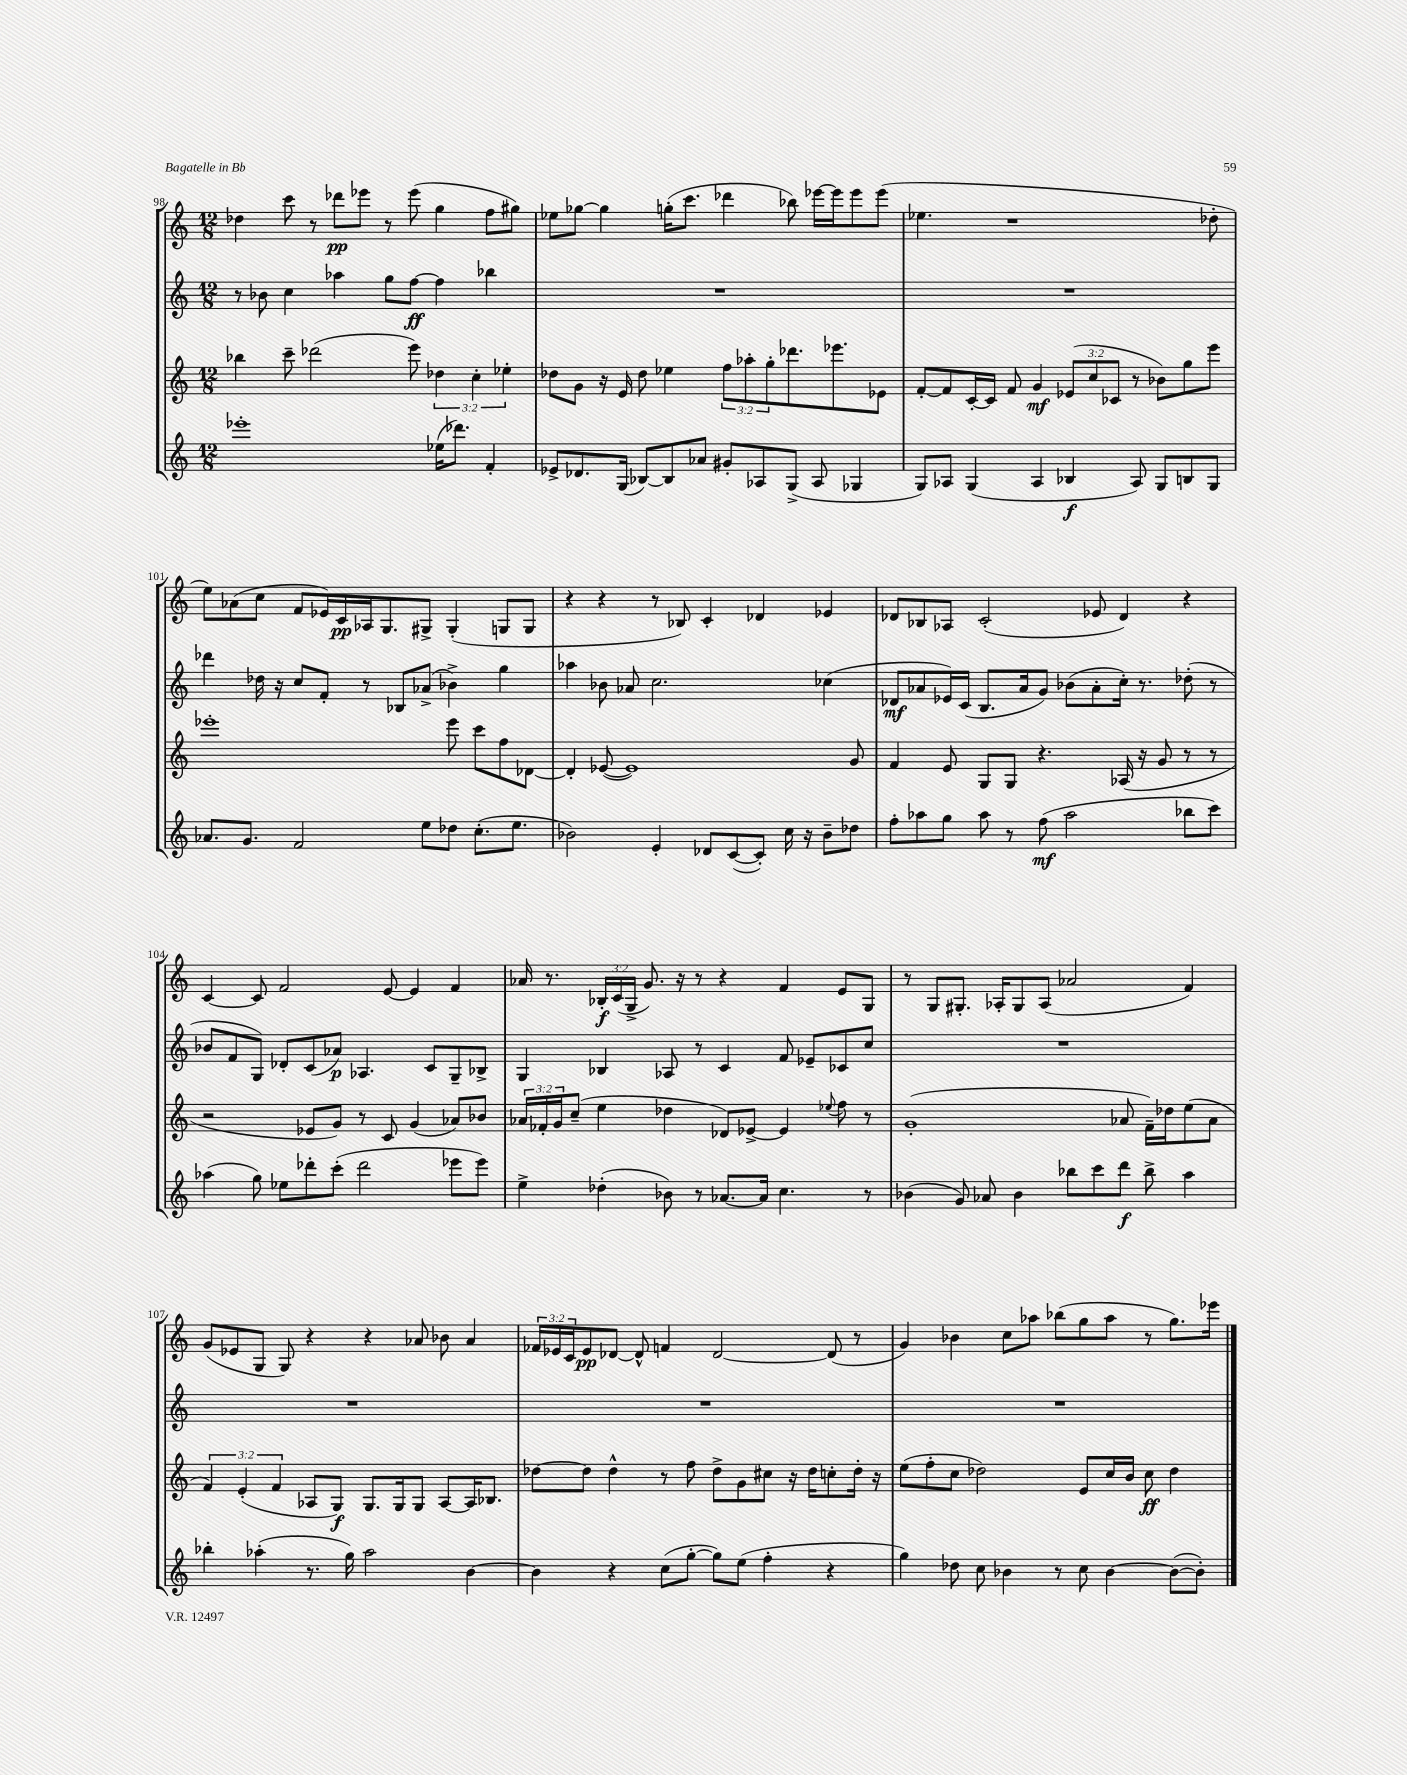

**kern	**kern	**kern	**kern
*staff4	*staff3	*staff2	*staff1
*clefG2	*clefG2	*clefG2	*clefG2
*k[]	*k[]	*k[]	*k[]
*M12/8	*M12/8	*M12/8	*M12/8
1eee-'	4bb-\	8r	4dd-\
.	.	8b-\	.
.	8ccc~\	4cc\	8ccc\
.	(2ddd-\	.	8r
.	.	4aa-\	8ddd-\L
.	.	.	8eee-\J
.	.	8gg\L	8r
.	8eee\)	[8ff\J	(8eee-\
(16ee-\LK	6dd-\	4ff\]	4gg\
8.ddd-\J)	.	.	.
.	6cc'\	.	.
4f'/	.	4bb-\	8ff\L
.	6ee-'\	.	.
.	.	.	8gg#\J)
=	=	=	=
8e-^/L	8dd-\L	1.r	8ee-\L
8.d-/	8g\J	.	[8gg-\J
.	16r	.	4gg-\]
(16G/Jk	16e/	.	.
[8B-/L)	8dd-\	.	.
8B-/]	4ee-\	.	(16gg'\LK
.	.	.	8.ccc\J
8a-/J	.	.	.
8g#'/L	12ff\L	.	4ddd-\
.	12aa-'\	.	.
8A-/	.	.	.
.	12gg'\	.	.
(8G^/J	8.ddd-\	.	8bb-\)
8A-/	.	.	[16eee-\LL
.	8.eee-\	.	16eee-\]J
4G-/	.	.	8eee-\
.	8e-\J	.	(8eee-\J
=	=	=	=
8G/L)	[8f'/L	1.r	4.ee-\
8A-/J	8f/]	.	.
(4G/	[16c'/L	.	.
.	16c/]JJ	.	.
.	8f/	.	1r
4A-/	4g/	.	.
4B-/	(12e-/L	.	.
.	12cc/	.	.
.	12c-/J	.	.
8A-/)	8r	.	.
8G/L	8b-\L)	.	.
8B/	8gg\	.	.
8G/J	8eee\J	.	8dd-'\
=	=	=	=
8.a-/L	1eee-'	4ddd-\	8ee\L)
.	.	.	(8a-\
8.g/J	.	.	.
.	.	16dd-\	8cc\J
.	.	16r	.
2f/	.	8cc/L	8f/L
.	.	8f'/J	16e-/L)
.	.	.	16c/
.	.	8r	16A-/J
.	.	.	8.G/
.	.	8B-/L	.
8ee\L	.	(8a-^/J	8G#^/J
8dd-\J	8eee-\	4b-^\)	(4G#'/
(8.cc'\L	8ccc\L	.	.
.	8ff\	4gg\	8G/L
8.ee\J	.	.	.
.	[8d-\J	.	8G/J
=	=	=	=
2b-\)	4d-'/]	4aa-\	4r
.	([8e-/	8b-\	4r
.	1e-])	8a-/	.
4e'/	.	2.cc\	8r
.	.	.	8B-/)
8d-/L	.	.	4c'/
([8c/	.	.	.
8c'/]J)	.	.	4d-/
16cc\	.	.	.
16r	.	.	.
8b-~\L	.	(4cc-\	4e-/
8dd-\J	8g/	.	.
=	=	=	=
8ff'\L	4f/	8d-/L	8d-/L
8aa-\	.	8a-/	8B-/
8gg\J	8e/	16e-/L)	8A-/J
.	.	(16c/JJ	.
8aa-\	8G/L	8.B/L	(2c'/
8r	8G/J	.	.
.	.	16a-/k	.
(8ff\	4.r	8g/J)	.
2aa-\	.	(8b-\L	.
.	.	8a-'\	8e-/
.	(16A-/	16cc'\Jk)	4d-/)
.	16r	8.r	.
.	8g/	.	.
8bb-\L	8r	(8dd-'\	4r
8ccc\J)	8r	8r	.
=	=	=	=
(4aa-\	2r	8b-/L	[4c/
.	.	8f/	.
8gg\)	.	8G/J)	8c/]
8ee-\L	.	8d-'/L	2f/
8ddd-'\	8e-/L	(8c/	.
(8ccc'\J	8g/J)	8a-/J)	.
2ddd-\	8r	4.A-/	.
.	8c/	.	[8e/
.	(4g/	.	4e/]
.	.	8c/L	.
8eee-\L	8a-/L)	8G~/	4f/
8eee-\J)	8b-/J	8B-^/J	.
=	=	=	=
4ee^\	24a-/LL	4G/	16a-/
.	24f-'/	.	.
.	.	.	8.r
.	24g/J	.	.
.	(8cc~/J	.	.
(4dd-'\	4ee\	4B-/	24B-'/LL
.	.	.	(24c/
.	.	.	24G^/JJ
.	.	.	8.g/)
8b-\)	4dd-\	8A-/	.
.	.	.	16r
8r	.	8r	8r
[8.a-/L	8d-/L)	4c/	4r
.	[8e-^/J	.	.
16a-/]Jk	.	.	.
4.cc\	4e-/]	8f/	4f/
.	.	8e-~/L	.
.	8qqee-/	.	.
.	8ff\	8c-/	8e/L
8r	8r	8cc/J	8G/J
=	=	=	=
(4b-\	(1g'	1.r	8r
.	.	.	8G/L
8g/)	.	.	8.G#'/J
8a-/	.	.	.
.	.	.	16A-'/LK
4b-\	.	.	8G#/
.	.	.	(8A-/J
8bb-\L	.	.	2a-/
8ccc\	.	.	.
8ddd\J	8a-/	.	.
8bb-^\	16f~\LL)	.	.
.	16dd-\J	.	.
4aa\	(8ee\	.	4f/)
.	8a-\J	.	.
=	=	=	=
4bb-'\	6f/)	1.r	(8g/L
.	.	.	8e-/
.	(6e'/	.	.
(4aa-'\	.	.	8G/J
.	6f/	.	.
.	.	.	8G/)
8.r	8A-/L	.	4r
.	8G/J)	.	.
16gg\)	.	.	.
2aa-\	8.G/L	.	4r
.	16G/k	.	.
.	8G/J	.	8a-/
.	[8A-/L	.	8b-\
[4b\	16A-/]K	.	4a-/
.	8.B-/J	.	.
=	=	=	=
4b\]	[8dd-\L	1.r	24f-/LL
.	.	.	24e-/
.	.	.	24c/J
.	8dd-\]J	.	8e-/
4r	4dd-^^\	.	[8d-/J
.	.	.	8d-^^/]
(8cc\L	8r	.	4f/
[8gg'\J	8ff\	.	.
8gg\]L)	8dd-^\L	.	[2d-/
(8ee\J	8g\	.	.
4ff'\	8cc#\J	.	.
.	16r	.	.
.	16dd-\LK	.	.
4r	8cc'\	.	(8d-/]
.	16dd-'\Jk	.	8r
.	16r	.	.
=	=	=	=
4gg\)	(8ee\L	1.r	4g/)
.	8ff'\	.	.
8dd-\	8cc\J	.	4b-\
8cc\	2dd-\)	.	.
4b-\	.	.	8cc\L
.	.	.	8aa-\J
8r	.	.	(8bb-\L
8cc\	8e/L	.	8gg\
[4b-\	16cc/L	.	8aa-\J
.	16b/JJ	.	.
.	8cc\	.	8r
(8b-\_L	4dd-\	.	8.gg\L)
8b-'\]J)	.	.	.
.	.	.	16eee-\Jk
==	==	==	==
*-	*-	*-	*-
